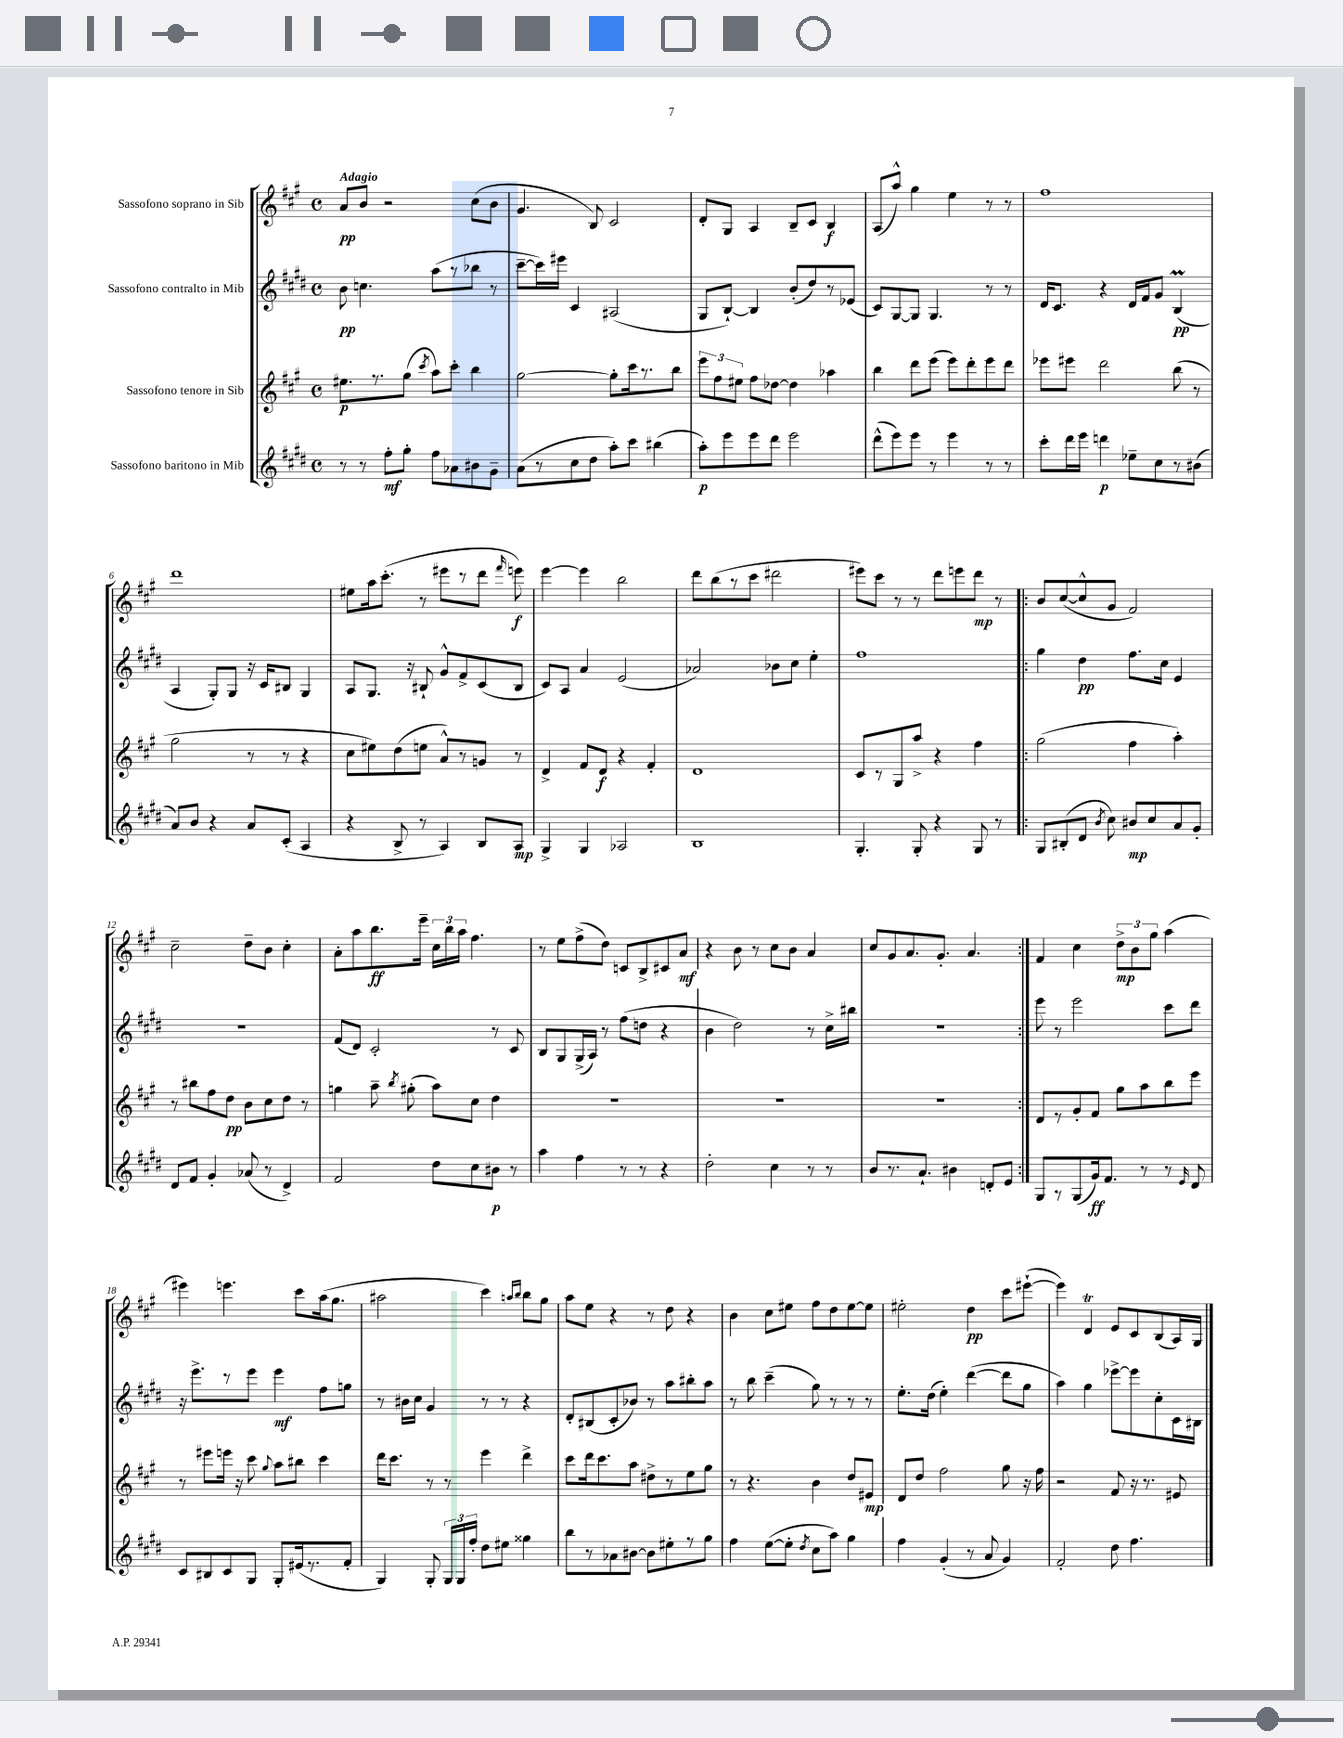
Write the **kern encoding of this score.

**kern	**kern	**kern	**kern
*staff4	*staff3	*staff2	*staff1
*clefG2	*clefG2	*clefG2	*clefG2
*k[f#c#g#d#]	*k[f#c#g#]	*k[f#c#g#d#]	*k[f#c#g#]
*M4/4	*M4/4	*M4/4	*M4/4
*met(c)	*met(c)	*met(c)	*met(c)
8r	8.ee#	8b	8a
8r	.	4.cc	8b
.	8.r	.	.
8ff#'	.	.	2r
8gg#'	(8gg#	.	.
.	8qccc#	.	.
8ff#	8aa)	(8aa	.
8a-	8ccc#'	8r	.
8b#	4bb	8bb-	(8cc#
8g#~	.	8r	8b
=	=	=	=
(8a	[2gg#	[8ccc#~	4.g#
8r	.	16ccc#])	.
.	.	16eee#	.
8cc#	.	4c#	.
8dd#	.	.	8B)
8aa')	8gg#']	(2A#	2c#
8ccc#	16ccc#	.	.
.	8.r	.	.
(4bb#	.	.	.
.	8bb	.	.
=	=	=	=
8aa')	12eee	8G#	8d'
.	12ff#	.	.
8eee	.	[8B`)	8G#
.	12ee#	.	.
8eee	8ff#	4B]	4A
8ddd#	[8dd-	.	.
2eee	4dd-]	(8b'	8B~
.	.	8dd#)	8c#
.	4aa-	8r	4B
.	.	(8e-	.
=	=	=	=
(8ddd#^^	4bb	8c#)	(8A
8eee)	.	[8G#	8aa^^)
8eee	8ddd	8G#]	4gg#
8r	(8eee	4.G#	.
4eee	8eee)	.	4ee
.	8ddd'	.	.
8r	8eee	8r	8r
8r	8ddd	8r	8r
=	=	=	=
8ccc#'	8eee-	16d#	1ff#
.	.	8.c#	.
16ddd#	8eee#	.	.
16eee	.	.	.
4ddd	2ddd	4r	.
8ee-~	.	16d#	.
.	.	16f#	.
8cc#	.	8g#	.
8r	(8bb	(4B	.
(8b#	8r	.	.
=	=	=	=
8a)	2gg#	4A	1ddd
8b	.	.	.
4r	.	8G#')	.
.	.	8G#	.
8a	8r	16r	.
.	.	16c#	.
(8c#'	8r	8B#	.
4A	4r	4G#	.
=	=	=	=
4r	8cc#	8A	8ee#
.	8ee#)	8.G#	16aa
.	.	.	(8.ccc#'
8B^	(8dd	.	.
.	.	16r	.
8r	8ee	8B#`	8r
4A)	8a^^)	8g#^^	8eee#
.	8r	8f#^	8r
8B	8g	(8c#	8ddd
.	.	.	16qqfff#
8A	8r	8B#	8eee)
=	=	=	=
4G#^	4d^	8c#)	[4eee
.	.	8A	.
4G#	8f#	4a	4eee]
.	8d	.	.
2A-	4r	(2e	2bb
.	4f#'	.	.
=	=	=	=
1B	1d	2a-)	8ddd
.	.	.	(8bb
.	.	.	8r
.	.	.	8ccc#
.	.	8b-	2ddd#
.	.	8cc#	.
.	.	4ee'	.
=	=	=	=
4.G#'	8c#	1ff#	8eee#)
.	8r	.	8ccc#
.	8G#	.	8r
8G#'	8aa^	.	8r
4r	4r	.	8ddd
.	.	.	8eee
8G#	4ff#	.	8ddd
8r	.	.	8r
=!|:	=!|:	=!|:	=!|:
8G#	(2gg#	4gg#	8b
(8B#'	.	.	([8cc#
8d#	.	4dd#	8cc#^^]
8qb	.	.	.
8cc#)	.	.	8g#
8b#	4ff#	8.ff#	2f#)
8cc#	.	.	.
.	.	16cc#	.
8a	4aa')	4e	.
8g#'	.	.	.
=	=	=	=
8d#	8r	1r	2cc#~
8f#	8bb#	.	.
4g#'	8ff#	.	.
.	8dd	.	.
(8a-	8b	.	8dd~
8r	8cc#	.	8b
4d#^)	8dd	.	4cc#'
.	8r	.	.
=	=	=	=
2f#	4gg	(8f#	8a'
.	.	8d#)	8aa
.	8aa~	2c#'	8.bb
.	8qbb	.	.
.	(8gg#'	.	.
.	.	.	16eee~
8dd#	8aa)	.	24cc#
.	.	.	24bb
.	.	.	24aa
8cc#	8cc#	.	4.ff#
8b#	4dd	8r	.
8r	.	8c#	.
=	=	=	=
4aa	1r	8B	8r
.	.	8G#	8ee
4ff#	.	(16G#^	(8ff#^
.	.	16A)	.
.	.	8r	8dd)
8r	.	(8ff#	8c
8r	.	8dd	8B^
4r	.	4r	8c#
.	.	.	8a
=	=	=	=
2dd#'	1r	4b	4r
.	.	2dd#)	8b
.	.	.	8r
4cc#	.	.	8cc#
.	.	.	8b
8r	.	8r	4a
8r	.	16cc#^	.
.	.	16bb#	.
=	=	=	=
8b	1r	1r	8cc#
8.r	.	.	8g#
.	.	.	8.a
8.a`	.	.	.
.	.	.	8.g#'
4b#	.	.	.
.	.	.	4.a
8d'	.	.	.
8e	.	.	.
=:|!	=:|!	=:|!	=:|!
8G#	8d	8eee	4f#
8r	8r	8r	.
(8G#	8g#'	2eee	4cc#
16g#)	8f#	.	.
8.f#	.	.	.
.	8gg#	.	12dd^
.	.	.	12b
8r	8aa	.	.
.	.	.	12gg#
8r	8bb	8ccc#	(4aa
16qqe	.	.	.
8d#	8eee	8ddd#	.
=	=	=	=
8c#	8r	16r	4eee#)
.	.	8.eee^	.
8B#	8eee#	.	.
8c#	16eee	8r	4.eee
.	16r	.	.
8G#	8ccc#	8eee	.
.	8qqgg#	.	.
8G#'	8aa	4eee	.
(16e#	8bb#	.	8ccc#
8.r	.	.	.
.	4ccc#	8ff#	(16aa
.	.	.	8.gg#
8f#'	.	8gg	.
=	=	=	=
4G#)	16ddd	8r	2aa#
.	8.ccc#	.	.
.	.	16b#	.
.	.	16cc#	.
8G#'	8r	4g#	.
24G#	8r	.	.
24G#	.	.	.
24ff#'	.	.	.
8dd#	4eee	8r	4ccc#)
8ee#	.	8r	.
.	.	.	16qqaa
.	.	.	16qqbb
4gg##	4ddd^	4r	8bb
.	.	.	8gg#
=	=	=	=
8bb	8ccc#	8d#'	8aa
8r	16ddd	(8B#	8ee
.	8.ccc#	.	.
8a-	.	8c#'	4r
[8b#	8aa	8b-)	.
8b#]	8dd#^	8r	8r
8ee#'	8r	8aa	8dd
8r	8ee	8bb#'	4r
8gg#	8gg#	8aa	.
=	=	=	=
4ff#	8r	8r	4b
.	4.r	8bb	.
([8ee	.	(4ccc#~	8cc#
8ee']	.	.	8ee#
8qdd#	.	.	.
8cc#	4b	8gg#)	8ff#
8aa)	.	8r	8dd
4gg#	8dd	8r	[8ee#
.	8e#	8r	8ee#]
=	=	=	=
4ff#	8d	8.ee'	2ee#'
.	8dd	.	.
.	.	(16dd#	.
(4g#'	2ff#	4ee')	.
8r	.	([4ddd#	4dd
8a	.	.	.
4g#)	8gg#	8ddd#]	8ccc#
.	16r	8gg#	([8eee#`
.	16ff#	.	.
=	=	=	=
2f#'	2r	4aa)	4eee#])
.	.	4gg#	4d
8dd#	8f#	[8eee-^	8e
4.ff#	16r	8eee-]	8c#
.	8.r	.	.
.	.	8cc#'	(8B
.	8e#	16c#	16A)
.	.	16B#	16G#
==	==	==	==
*-	*-	*-	*-
